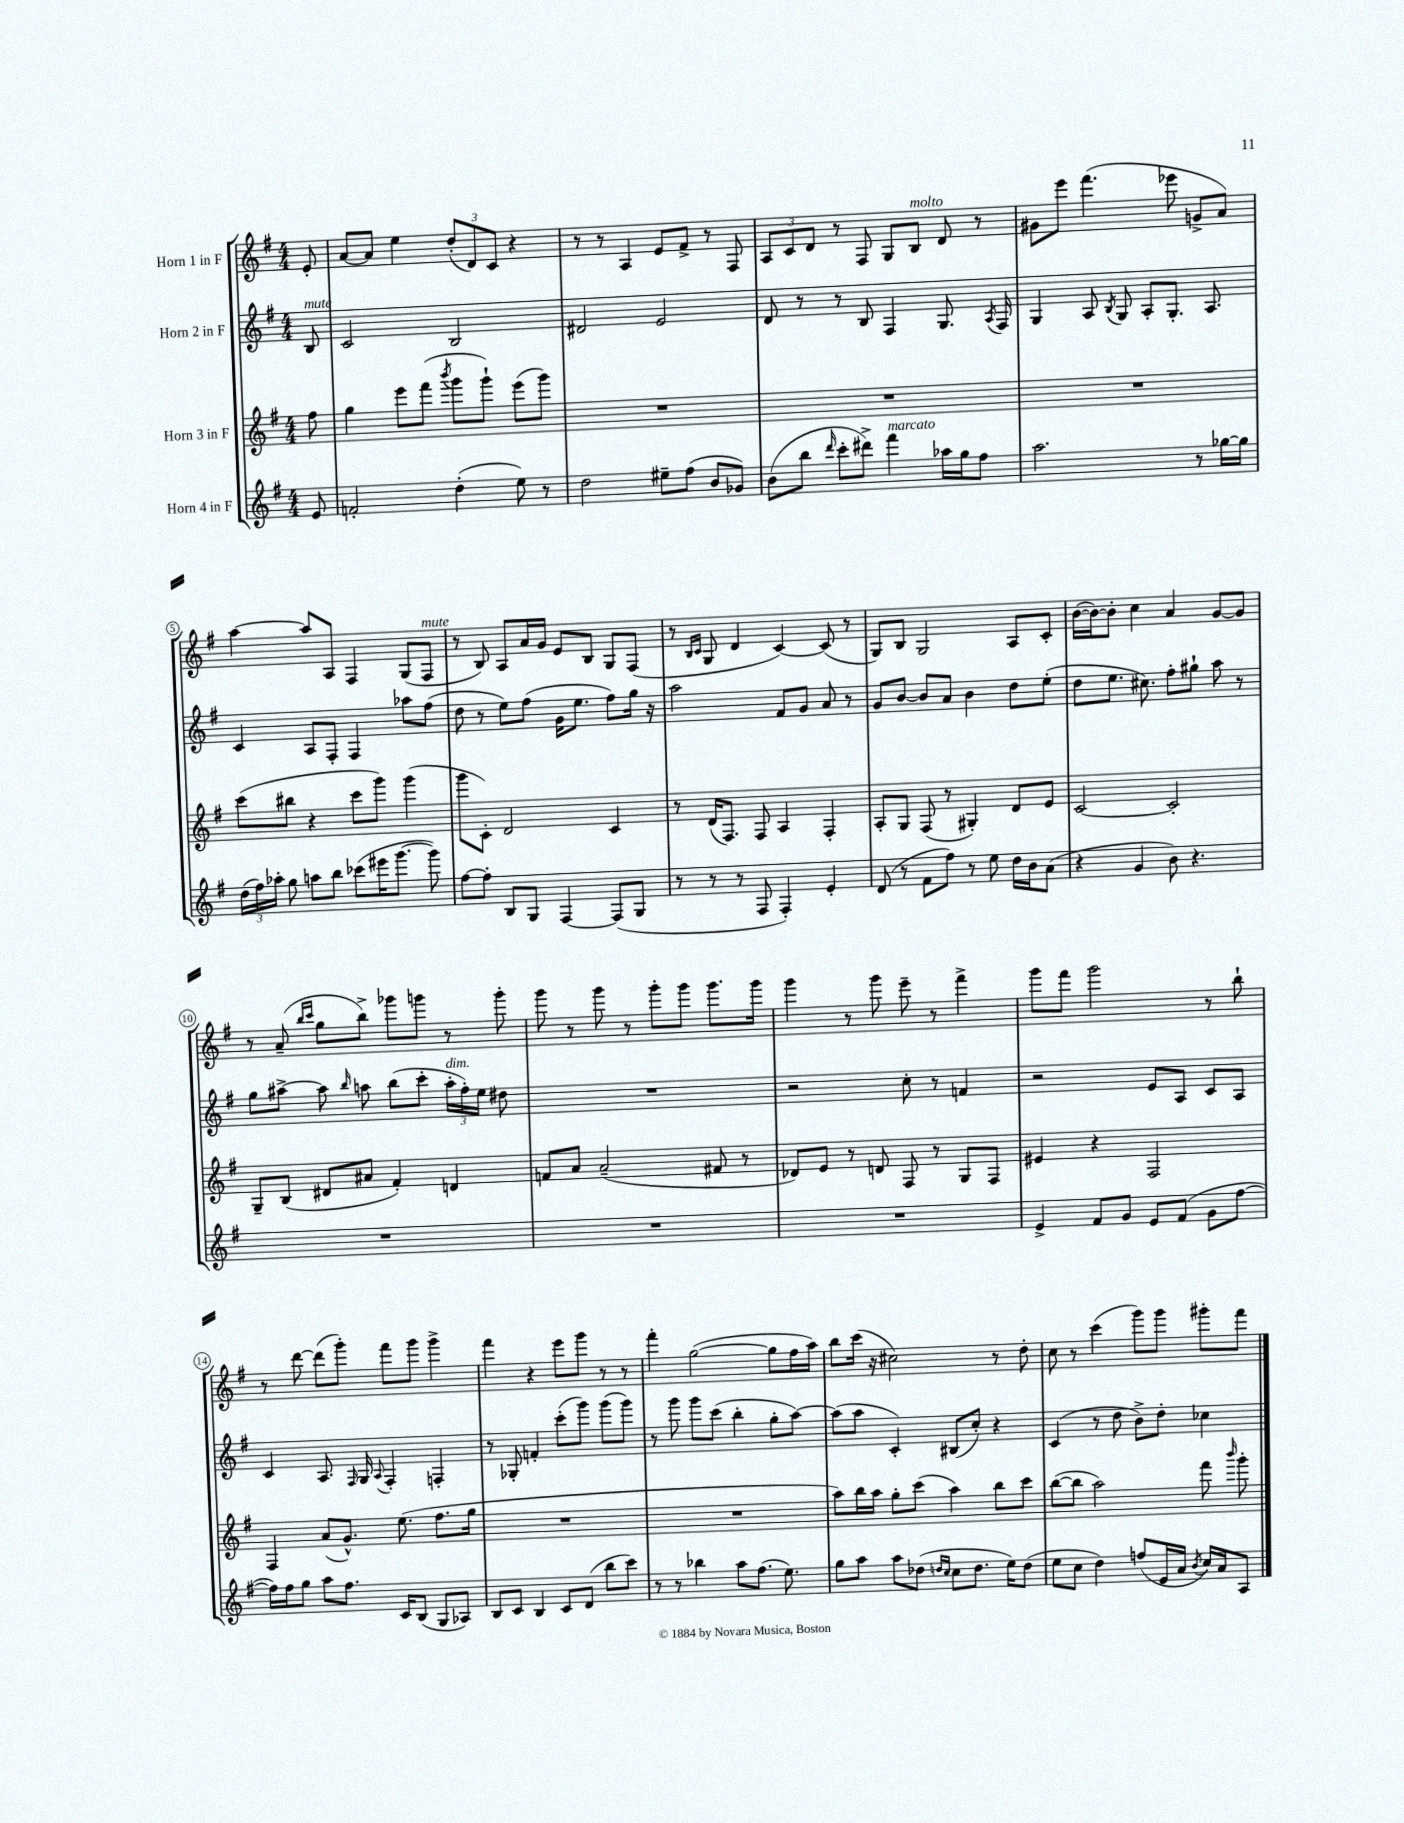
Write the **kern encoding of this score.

**kern	**kern	**kern	**kern
*part4	*part3	*part2	*part1
*staff4	*staff3	*staff2	*staff1
*I"Horn 4 in F	*I"Horn 3 in F	*I"Horn 2 in F	*I"Horn 1 in F
*clefG2	*clefG2	*clefG2	*clefG2
*k[f#]	*k[f#]	*k[f#]	*k[f#]
*M4/4	*M4/4	*M4/4	*M4/4
=	=	=	=
!	!	!LO:TX:a:i:t=mute	!
8e/	8ff#\	8B/	8e'/
=1	=1	=1	=1
2fn'/	4gg\	2c/	[8a/L
.	.	.	8a/J]
.	8eee\L	.	4ee\
.	(8fff#\J	.	.
.	8qbbb/	.	.
(4dd'\	8ggg\L	2B/	(12dd'/L
.	.	.	12d/)
.	8ggg`\J)	.	.
.	.	.	12c/J
8ee\)	(8eee\L	.	4r
8r	8ggg\J)	.	.
=2	=2	=2	=2
2dd\	1r	2d#X/	8r
.	.	.	8r
.	.	.	4A/
8ee#X~\L	.	2e/	8e/L
(8ff#\J	.	.	8f#^/J
8b/L	.	.	8r
8g-X/J)	.	.	8F#/
=3	=3	=3	=3
(8b\L	1r	8d/	12A/L
.	.	.	12c/
8bb\J	.	8r	.
.	.	.	12d/J
16qqddd/	.	.	.
8ccc'\L	.	8r	8r
8ddd#X^\J)	.	8B/	8F#/
!LO:TX:a:i:t=marcato	!	!	!
4fff#\	.	4F#/	8G/L
!	!	!	!LO:TX:a:i:t=molto
.	.	.	8B/J
16aa-X\LL	.	8.G/	8d/
16gg\J	.	.	.
8ff#\J	.	.	8r
.	.	8qA/	.
.	.	16F#/	.
=4	=4	=4	=4
2.aa\	1r	4G/	8g#X\L
.	.	.	8eee\J
.	.	8A/	(4.fff#\
.	.	8qB/	.
.	.	8G/	.
.	.	8A'/L	.
.	.	8.G'/J	8eee-X\
8r	.	.	8gn^/L
.	.	8.A/	.
[16gg-X\LL	.	.	8a/J)
16gg-\JJ]	.	.	.
!!LO:LB:g=z
=5	=5	=5	=5
(24dd\LL	(8ccc\L	4c/	[4aa\
24ff#\)	.	.	.
24aa-X'\JJ	.	.	.
8gg\	8bb#X\J	.	.
8aan\L	4r	8A/L	8aa/L]
8bb\J	.	8F#'/J	8A/J
(8ccc-X\L	8ccc\L	4F#/	4F#/
16eee#X\K	8ggg\J)	.	.
[8.ggg\J	.	.	.
.	(4ggg\	8aa-X\L	(8G/L
!	!	!	!LO:TX:a:i:t=mute
8ggg\])	.	(8ff#\J	8F#/J
=6	=6	=6	=6
[8ff#\L	8ggg\L	8dd\	8r
8ff#'\J]	8c'\J)	8r	8B/)
8B/L	2d/	8ee\L)	8A/L
8G/J	.	(8ff#\J	16a/L
.	.	.	16g/JJ
[4F#/	.	16g\KL	8e/L
.	.	8.ee\J	.
.	.	.	8B/J
(8F#/L]	4c/	8ff#\L)	8G/L
8G/J	.	16gg\Jk	(8F#/J
.	.	16r	.
=7	=7	=7	=7
8r	8r	2aa\	8r
.	.	.	16qqB/LL
.	.	.	16qqc/JJ
8r	(16d/KL	.	8G/
.	8.F#/J)	.	.
8r	.	.	4d/
8F#/	8F#/	.	.
4F#'/)	4A/	8f#/L	[4c/)
.	.	8g/J	.
4e'/	4F#'/	8a/	(8c/]
.	.	8r	8r
=8	=8	=8	=8
(8d/	8A'/L	8g/L	8G/L)
8r	8G/J	[8b/J	8B/J
8f#\L	(8F#/	8b/L]	2G/
8ff#\J)	8r	8a/J	.
8r	4G#X'/)	4b\	.
8ee\	.	.	.
16dd\LL	8d/L	8dd\L	8A/L
16b\J	.	.	.
(8a\J	8e/J	(8ee'\J	8c'/J
=9	=9	=9	=9
4r	[2c/	8dd\L	([16b\LL
.	.	.	16b\J_)
.	.	8.ee\J	8b'\J]
4g/	.	.	4cc\
.	.	8.cc#X\)	.
8b\)	2c'/]	8ff#'\L	4a/
4.r	.	8gg#X`\J	.
.	.	8aa\	[8g/L
.	.	8r	8g/J]
!!LO:LB:g=z
=10	=10	=10	=10
1r	8G~/L	8gg\L	8r
.	(8B/J	[8aa#X^\J	(8a~/
.	.	.	16qqbb/LL
.	.	.	16qqccc/JJ
.	8d#X/L	8aa#\]	8gg\L
.	.	16qqbb/	.
.	8a#X/J	8aan\	8bb^\J)
.	4f#'/)	(8bb\L	8ggg-X\L
.	.	8ccc'\J	8gggn\J
!	!	!LO:TX:a:i:t=dim.	!
.	4dn/	24aa'\LL	8r
.	.	24ff#'\)	.
.	.	24ee\JJ	.
.	.	8dd#X\	8ggg'\
=11	=11	=11	=11
1r	8fn/L	1r	8ggg\
.	8a/J	.	8r
.	(2a~/	.	8ggg\
.	.	.	8r
.	.	.	8ggg'\L
.	.	.	8ggg\J
.	8f#X/	.	8.ggg\L
.	8r	.	.
.	.	.	16ggg\Jk
=12	=12	=12	=12
1r	8d-X/L)	2r	4ggg\
.	8e/J	.	.
.	8r	.	8r
.	8dn/	.	8ggg\
.	8F#/	8cc'\	8eee~\
.	8r	8r	8r
.	8G/L	4fn/	4fff#^\
.	8F#/J	.	.
=13	=13	=13	=13
4e^/	4e#X/	2r	8ggg\L
.	.	.	8fff#\J
8f#/L	4r	.	2ggg\
8g/J	.	.	.
8e/L	2F#/	8e/L	.
(8f#/J	.	8A/J	.
8g\L	.	8c/L	8r
[8ff#\J	.	8A/J	8bb`\
!!LO:LB:g=z
=14	=14	=14	=14
16ff#\LL])	4F#/	4c/	8r
16ff#\J	.	.	.
8gg\J	.	.	[8ddd\
8aa\L	(8a/L	8.A/	(8ddd\L]
8.ff#\J	8.g^^/J)	.	8ggg'\J)
.	.	16qqF#/	.
.	.	16G/	.
.	.	8qqA/	.
.	.	4F#'/	8fff#\L
16c/KL	(8.ee\	.	.
(8B/J	.	.	8ggg\J
8G/L	8.ff#\L	4Fn'/	4ggg^\
8A-X/J)	.	.	.
.	16gg\Jk	.	.
=15	=15	=15	=15
8B/L	1r	8r	4fff#\
8c/J	.	8G-X'/	.
4B/	.	4fn'/	4r
8c/L	.	(8ccc'\L	8eee\L
(8d/J	.	8ggg\J)	8ggg\J
8bb\L	.	(8ggg\L	8r
8ccc\J)	.	8ggg\J)	8r
=16	=16	=16	=16
8r	1r	8r	4fff#'\
8r	.	8ggg\	.
4bb-X\	.	8ggg\L	([2gg\
.	.	(8ccc\J	.
8aa\L	.	4bb'\	.
(8.ff#\J	.	.	.
.	.	8gg'\L	8gg\L]
8.ee\)	.	.	.
.	.	[8aa\J)	16ff#\L
.	.	.	16aa\JJ)
=17	=17	=17	=17
8gg\L	8aa\L)	(8aa\L]	8bb\L
8aa\J	16bb\L	8aa\J	(16ccc\Jk
.	16aa\JJ	.	16r
8aa\L	8gg'\L	4c'/)	2cc#X\)
(8dd-X\J	(8ccc\J	.	.
16qqddn/LL	.	.	.
16qqcc/JJ	.	.	.
8cc\L	4aa\)	(8B#X/L	.
8.dd\J	.	8cc'/J)	.
.	8bb\L	4r	8r
16ee\KL)	.	.	.
(8dd\J	8ccc\J	.	8dd'\
=18	=18	=18	=18
8ee\L	([8bb\L	(4c/	8cc\
8cc\J	8bb\J]	.	8r
4dd\)	2aa\)	8r	(4ccc\
.	.	8dd\	.
(8ffn/L	.	8b^\L)	8ggg\L)
16e/L	.	8dd'\J	8ggg\J
16a/JJ	.	.	.
8qb/	.	.	.
16cc/LL)	8fff#\	4cc-X\	8ggg#X'\L
16a/J	.	.	.
.	16qqbbb/	.	.
8A/J	8ggg'\	.	8fff#\J
==	==	==	==
*-	*-	*-	*-
